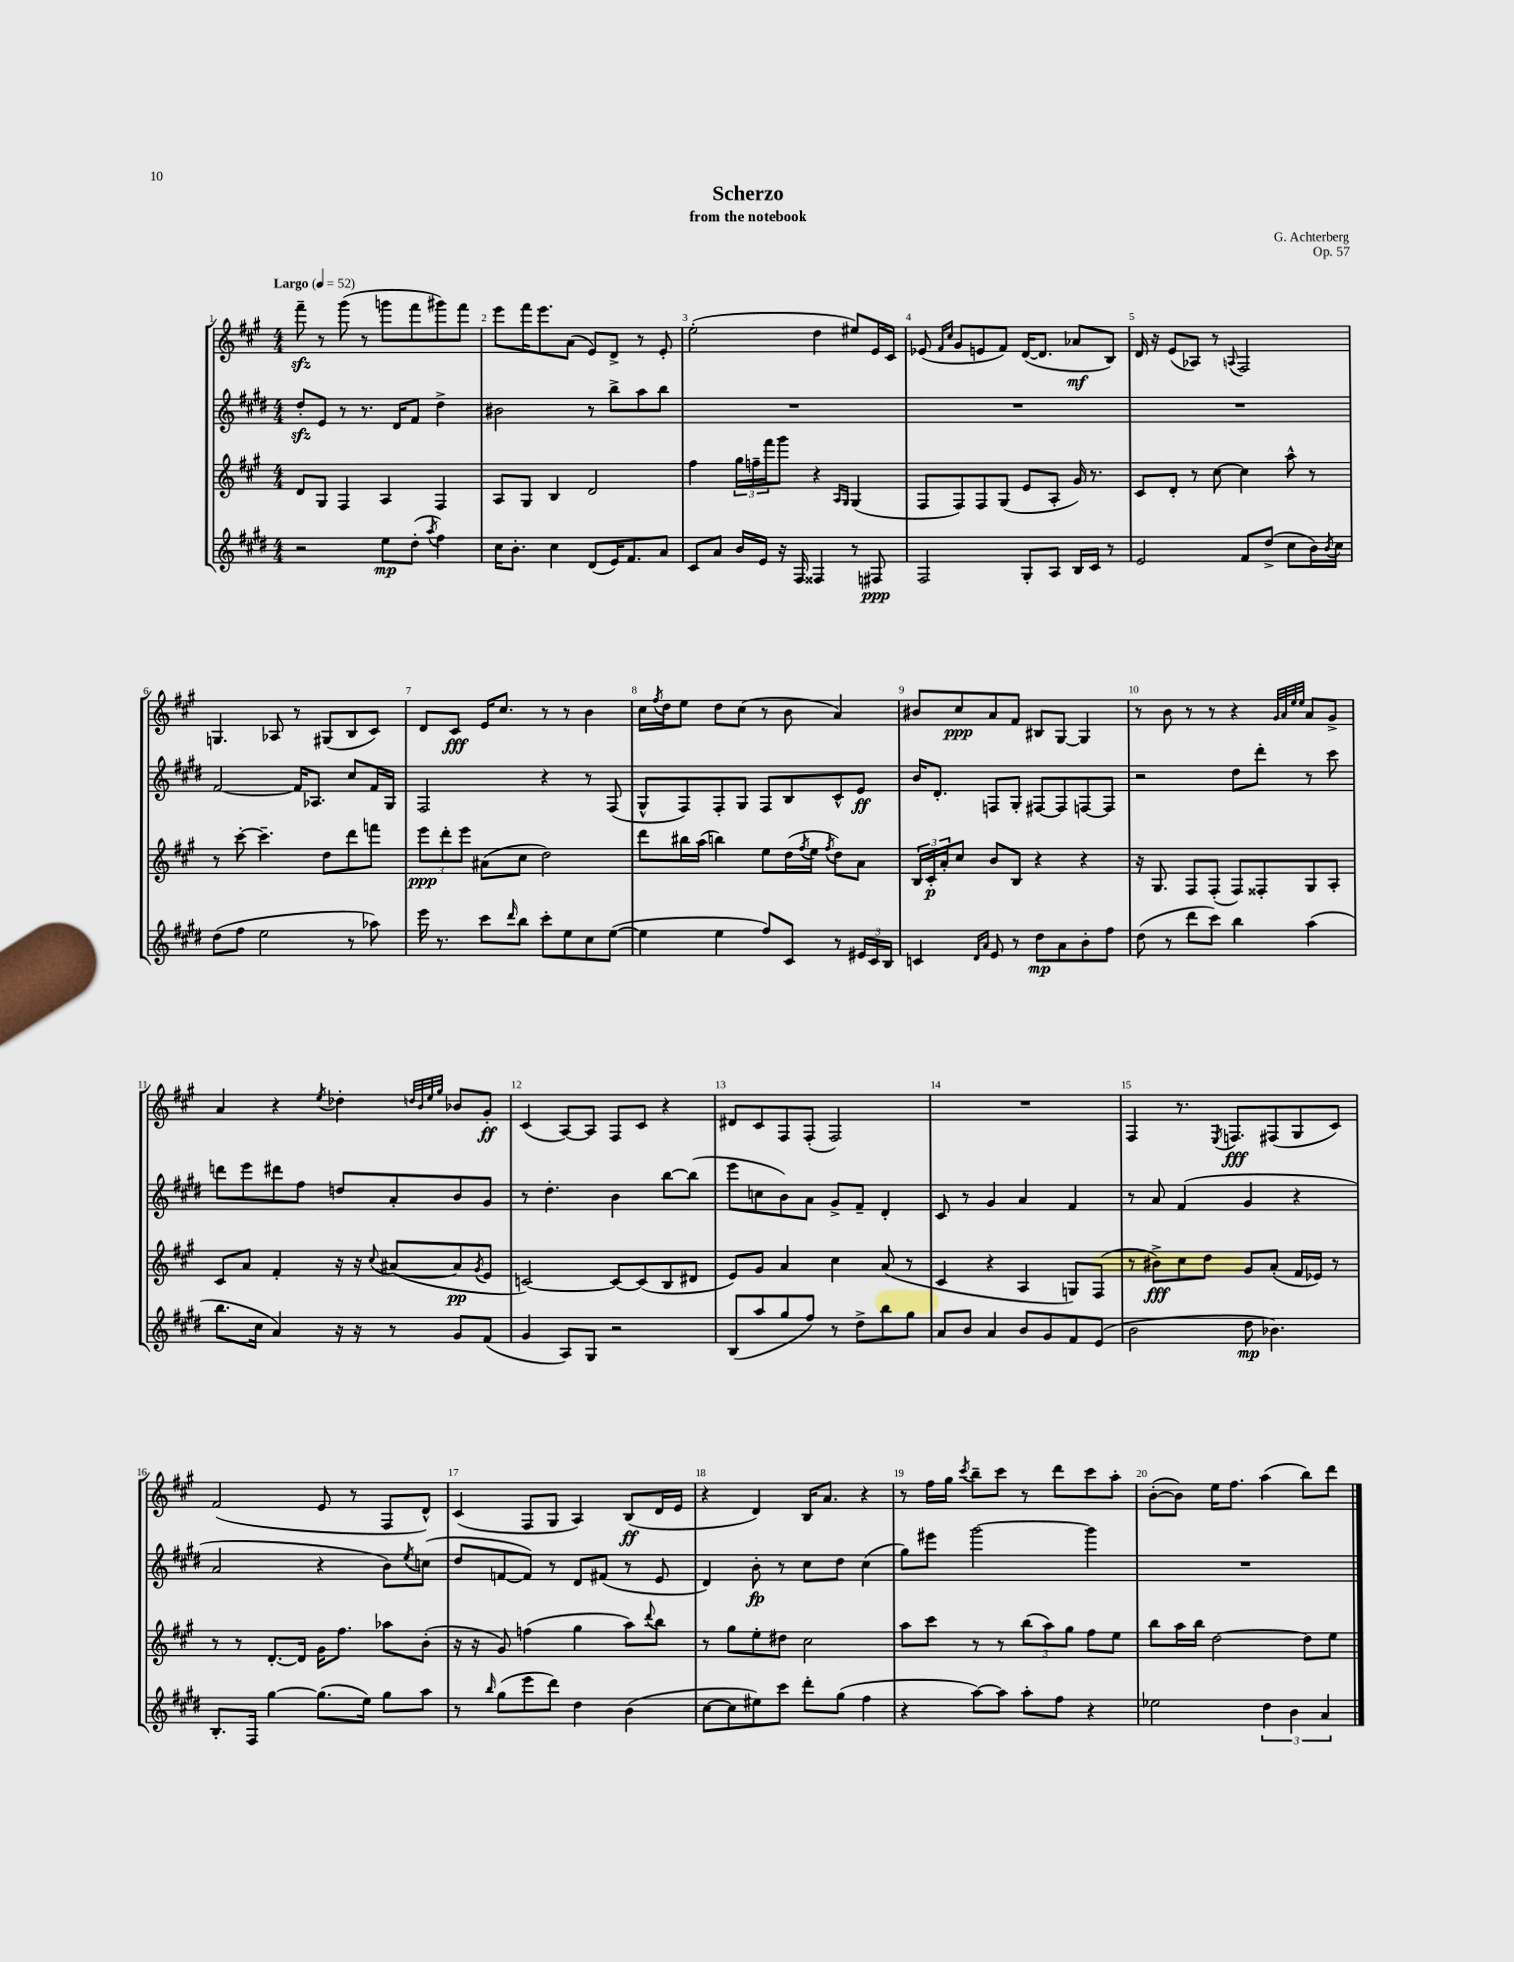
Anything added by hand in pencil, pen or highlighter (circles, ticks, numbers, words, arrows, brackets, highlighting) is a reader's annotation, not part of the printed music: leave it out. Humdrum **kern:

**kern	**kern	**kern	**kern
*staff4	*staff3	*staff2	*staff1
*clefG2	*clefG2	*clefG2	*clefG2
*k[f#c#g#d#]	*k[f#c#g#]	*k[f#c#g#d#]	*k[f#c#g#]
*M4/4	*M4/4	*M4/4	*M4/4
*MM52	*MM52	*MM52	*MM52
2r	8d	8dd#'	8fff#~
.	8G#	8e	8r
.	4F#	8r	(8ggg#
.	.	8.r	8r
8ee	4A	.	8ggg
.	.	16d#	.
(8dd#'	.	8f#	8fff#
8qaa	.	.	.
4ff#)	4F#	4dd#^	8ggg#)
.	.	.	8fff#
=	=	=	=
16cc#	8A	2b#	8eee
8.b'	.	.	.
.	8G#	.	16fff#
.	.	.	8.eee
4cc#	4B	.	.
.	.	.	(8a
(8d#	2d	8r	8e)
16e)	.	8bb^	8d^
8.f#	.	.	.
.	.	8aa	8r
8a	.	8bb	8e'
=	=	=	=
8c#	4ff#	1r	(2ee'
8a	.	.	.
16b	24gg#	.	.
.	24ff~	.	.
16e	.	.	.
.	24fff#	.	.
16r	8ggg#	.	.
16F#	.	.	.
4F##	4r	.	4dd
.	16qqA	.	.
.	16qqG#	.	.
8r	(4G#	.	8ee#)
8F#	.	.	16e
.	.	.	16c#
=	=	=	=
2F#	8F#	1r	(8e-
.	.	.	16qqf#
.	.	.	16qqcc#
.	8F#)	.	8g#
.	8F#	.	8e
.	(8G#	.	8f#)
8G#'	8e	.	([16d
.	.	.	8.d]
8A	8A'	.	.
16B	16g#)	.	8a-
16c#	8.r	.	.
8r	.	.	8B)
=	=	=	=
2e	8c#	1r	16d
.	.	.	16r
.	8d'	.	(8e
.	8r	.	8A-)
.	[8cc#	.	8r
.	.	.	8qqA
8f#	4cc#]	.	2F#
(8dd#^	.	.	.
8cc#	8aa^^	.	.
16b)	8r	.	.
8qb	.	.	.
16cc#	.	.	.
=	=	=	=
(8dd#	8r	[2f#	4.G
8ff#	[8ccc#'	.	.
2ee	4.ccc#~]	.	.
.	.	.	8A-
.	.	16f#]	8r
.	.	8.A-	.
.	8dd	.	(8G#
8r	8ddd	8cc#	8B
8aa-)	8fff	16f#	8c#)
.	.	16G#	.
=	=	=	=
16eee	12eee	2F#	8d
8.r	.	.	.
.	12ddd'	.	.
.	.	.	8c#
.	12eee	.	.
8ccc#	(8a#	.	16e
.	.	.	8.cc#
16qqddd#	.	.	.
8bb	8cc#	.	.
8ccc#'	2dd)	4r	8r
8ee	.	.	8r
8cc#	.	8r	4b
([8ee	.	(8F#	.
=	=	=	=
4ee]	8ddd	8G#^^	16cc#
.	.	.	8qff#
.	.	.	16dd
.	16bb#	8F#)	8ee
.	(16aa	.	.
4ee	4bb)	8F#'	8dd
.	.	8G#	(8cc#
8ff#)	8ee	8F#	8r
8c#	(16dd	8B	8b
.	8qff#	.	.
.	16ee	.	.
.	8qff#	.	.
8r	8dd)	8c#^^	4a)
24e#	8a	8e	.
24c#	.	.	.
24B	.	.	.
=	=	=	=
4c	24B	16b	8b#
.	24c#'	.	.
.	.	8.d#'	.
.	24a'	.	.
.	8cc#	.	8cc#
16qqd#	.	.	.
16qqa	.	.	.
8e	8b	8F	8a
8r	8B	8G#'	8f#
8dd#	4r	[8F#	8B#
8a	.	8F#]	[8G#
8b'	4r	[8F	4G#]
8ff#	.	8F]	.
=	=	=	=
(8dd#	16r	2r	8r
.	8.G#	.	.
8r	.	.	8b
8ddd#	8F#	.	8r
8ccc#)	(8F#'	.	8r
4bb	8F#)	8dd#	4r
.	8F##'	8ddd#'	.
.	.	.	32qqg#
.	.	.	32qqa
.	.	.	32qqee
.	.	.	32qqee
(4aa	8G#	8r	8a
.	8A'	8ccc#	8g#^
=	=	=	=
8.bb	8c#	8ddd	4a
.	8a	8eee	.
16cc#	.	.	.
4a)	4f#'	8ddd#	4r
.	.	8ff#	.
.	.	.	8qee
16r	16r	8dd	4dd-'
16r	16r	.	.
.	8qqcc#	.	.
8r	([8a#	8a'	.
.	.	.	32qqdd
.	.	.	32qqb
.	.	.	32qqee
.	.	.	32qqgg#
8g#	8a#]	8b	8b-
.	8qg#	.	.
(8f#	8e	8g#	8g#'
=	=	=	=
4g#	[2c)	8r	(4c#
.	.	4.dd#'	.
8A)	.	.	[8A)
8G#	.	.	8A]
2r	8c_	4b	8F#
.	(8c]	.	8c#
.	8B	[8bb	4r
.	8d#	(8bb]	.
=	=	=	=
(8B	8e)	8eee	8d#
8aa	8g#	8cc	8c#
8gg#	4a	8b)	8F#
8ff#)	.	8a	(8F#'
8r	4cc#	8g#^	2F#)
8dd#^	.	8f#~	.
8bb	(8a	4d#'	.
8gg#	8r	.	.
=	=	=	=
8a	4c#	8c#	1r
8b	.	8r	.
4a	4r	4g#	.
8b	4A	4a	.
8g#	.	.	.
8f#	8G)	4f#	.
(8e	(8F#	.	.
=	=	=	=
2b	8r	8r	4F#
.	8b#^)	8a	.
.	8cc#	(4f#	8.r
.	8dd	.	.
.	.	.	8qE
.	.	.	8.F
8dd#	8g#	4g#	.
4.b-)	(8a'	.	(8F#
.	16f#	4r	8G#
.	16e-)	.	.
.	8r	.	8c#)
=	=	=	=
8.B'	8r	2a	(2f#
.	8r	.	.
16F#	.	.	.
[4gg#	[8.d'	.	.
.	16d]	.	.
(8.gg#]	16g#	4r	8e
.	8.ff#	.	.
.	.	.	8r
16ee)	.	.	.
8gg#	8aa-	8b)	8F#
.	.	8qee	.
8aa	(8b'	(8cc	8d^^)
=	=	=	=
8r	16r	8dd#	(4c#
.	16r	.	.
16qqbb	.	.	.
(8gg#	8g#)	[8f	.
8eee	(4ff	8f])	8F#
8ddd#)	.	8r	8G#
4dd#	4gg#	8d#	4A)
.	.	(8f#	.
(4b	8aa)	8r	(8B
.	8qqddd	.	.
.	8bb	8e	16d
.	.	.	16e
=	=	=	=
[8cc#	8r	4d#)	4r
8cc#]	8gg#	.	.
8ee#)	8ee'	8b'	4d)
8ccc#	8dd#	8r	.
8ddd#'	2cc#	8cc#	16B
.	.	.	8.a
(8gg#	.	8dd#	.
4ff#	.	(4cc#	4r
=	=	=	=
4r	8aa	8gg#)	8r
.	8ccc#	8eee#	16ff#
.	.	.	16gg#
.	.	.	8qccc#
[8aa)	8r	[2ggg#	8bb~
8aa]	8r	.	8ccc#
8aa'	(12bb	.	8r
.	12aa)	.	.
8ff#	.	.	8ddd
.	12gg#	.	.
4r	8ff#	4ggg#]	8ccc#
.	8ee	.	8aa'
=	=	=	=
2ee-	8bb	1r	([8b'
.	16aa	.	8b])
.	16bb	.	.
.	[2dd	.	16ee
.	.	.	8.ff#
6dd#	.	.	(4aa
6b	.	.	.
.	8dd]	.	8bb)
6a	.	.	.
.	8ee	.	8ddd
==	==	==	==
*-	*-	*-	*-
